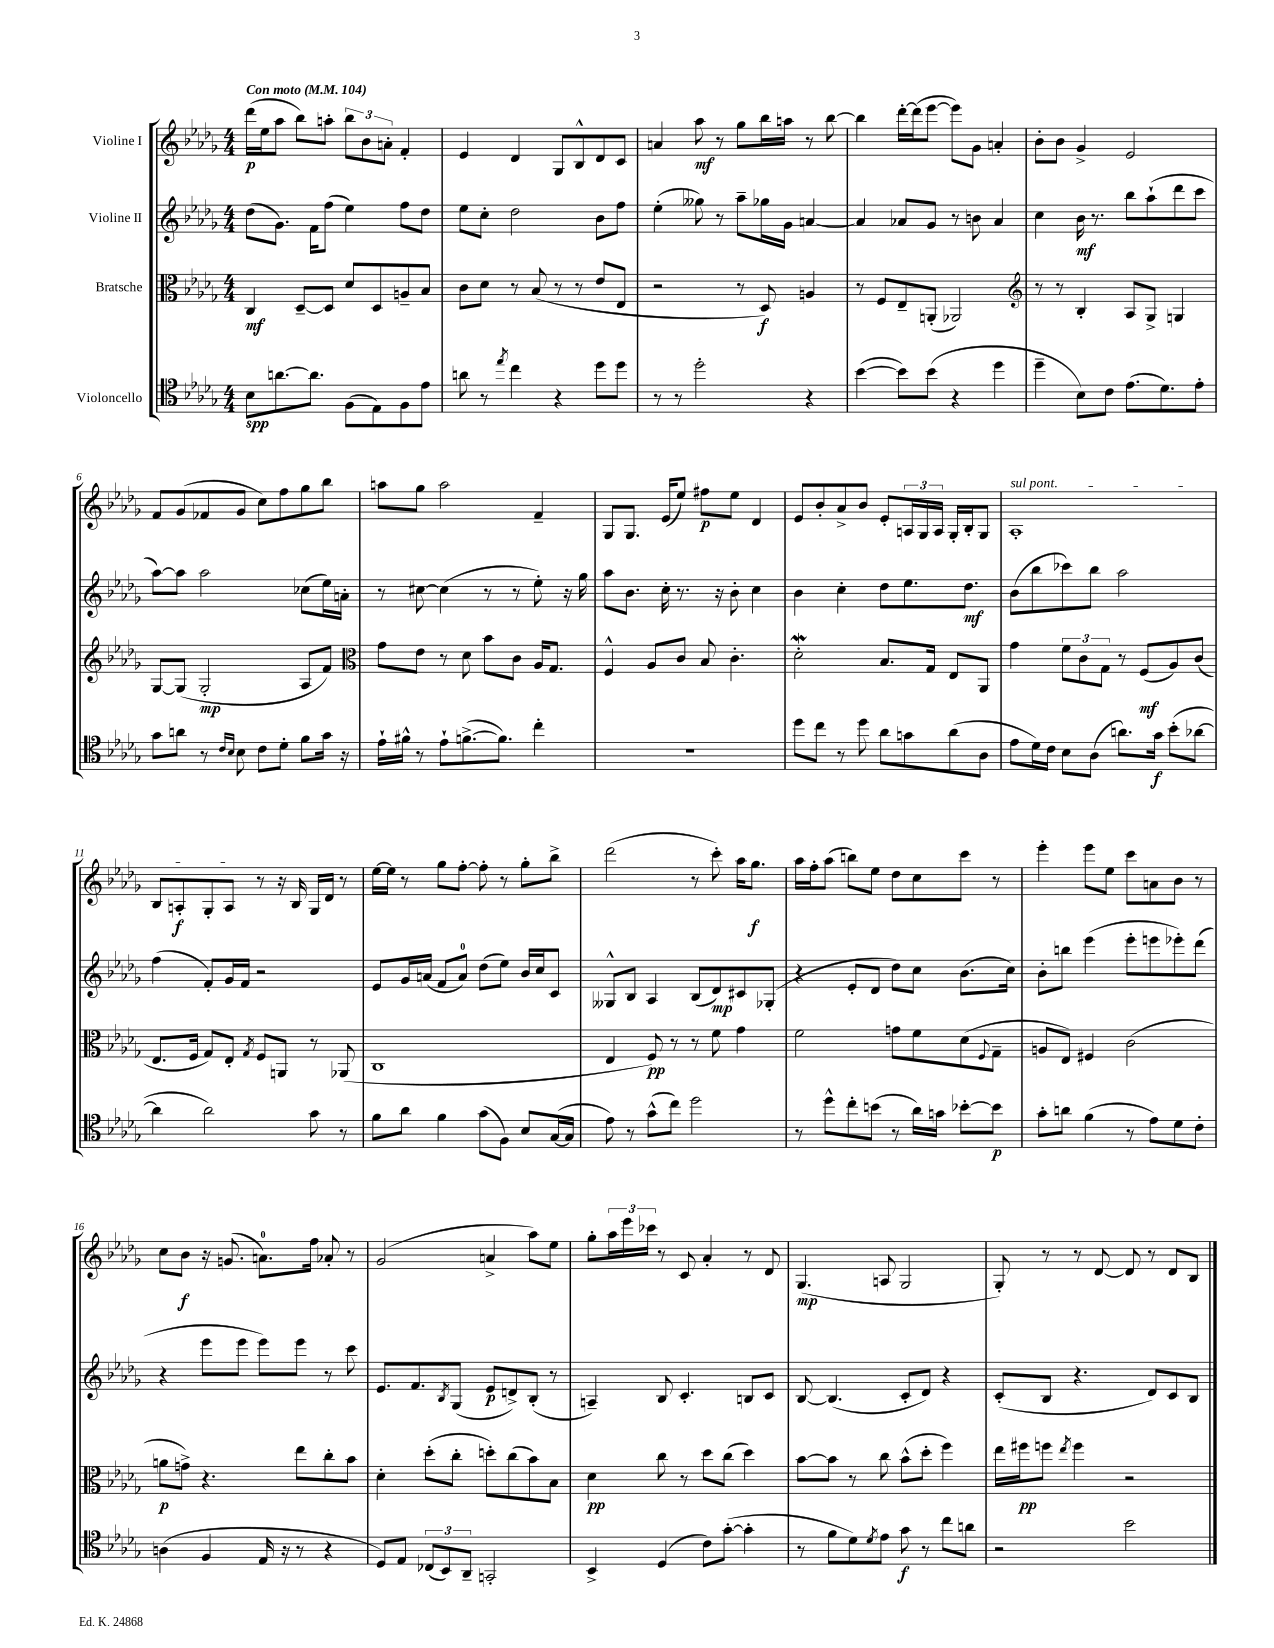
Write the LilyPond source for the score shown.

<<
\new StaffGroup <<
\new Staff = "s0" \with { instrumentName = "Violine I" } {
    \clef treble \key des \major \numericTimeSignature \time 4/4 \tempo "Con moto" 4 = 104
    des'''16\p( ees''16 aes''8 bes''8) a''8-. \tuplet 3/2 { bes''8 bes'8 a'8-. } f'4-. |
    ees'4 des'4 ges8 bes8-^ des'8 c'8 |
    a'4 aes''8\mf r8 ges''8 bes''16 a''16 r8 bes''8~ |
    bes''4 des'''16~-. des'''16( ees'''8~ ees'''8) ges'8 a'4-. |
    bes'8-. bes'8 ges'4-> ees'2 |
    f'8 ges'8( fes'8 ges'8 c''8) f''8 ges''8 bes''8 |
    a''8 ges''8 a''2 f'4-- |
    ges8 ges8. ees'16( ees''8) fis''8\p ees''8 des'4 |
    ees'8 bes'8-. aes'8-> bes'8 ees'8-. \tuplet 3/2 { a16 ges16 a16 } ges16-. bes16-. ges8 |
    \once \override TextSpanner.bound-details.left.text = \markup { \italic "sul pont." } aes1-.\startTextSpan |
    bes8 a8-.\f ges8-. a8\stopTextSpan r8 r16 bes16 ges16 des'16 r8 |
    ees''16~ ees''16 r8 ges''8 f''8~-. f''8-. r8 ges''8-. bes''8-> |
    des'''2( r8 c'''8-.) aes''16 ges''8.\f |
    aes''16 f''16-. aes''8( b''8) ees''8 des''8 c''8 c'''8 r8 |
    ees'''4-. ees'''8 ees''8 c'''8 a'8 bes'8 r8 |
    c''8 bes'8\f r16 g'8.( a'8.-0) f''16 aes'8-. r8 |
    ges'2( a'4-> aes''8) ees''8 |
    ges''8-. \tuplet 3/2 { aes''16 ees'''16 ces'''16 } r8 c'8 aes'4-. r8 des'8 |
    ges4.\mp( a8 ges2 |
    ges8-.) r8 r8 des'8~ des'8 r8 des'8 bes8 \bar "|." |
}
\new Staff = "s1" \with { instrumentName = "Violine II" } {
    \clef treble \key des \major \numericTimeSignature \time 4/4
    des''8( ges'8.) f'16 f''8( ees''4) f''8 des''8 |
    ees''8 c''8-. des''2 bes'8 f''8 |
    ees''4-.( geses''8) r8 aes''8-- ges''16 ges'16 a'4~ |
    a'4 aes'8 ges'8 r8 b'8 aes'4 |
    c''4 bes'16\mf r8. bes''8 aes''8-!( des'''8 c'''8 |
    aes''8~) aes''8 aes''2 ces''8( ees''16) a'16-. |
    r8 cis''8~ cis''4( r8 r8 ees''8-.) r16 ges''16 |
    aes''8 bes'8. c''16-. r8. r16 bes'8-. c''4 |
    bes'4 c''4-. des''8 ees''8. des''8.\mf |
    bes'8( bes''8 ces'''8) bes''8 aes''2 |
    f''4( f'8-.) ges'16 f'16 r2 |
    ees'8 ges'16 a'16( f'8 a'8-0) des''8( ees''8) bes'16 c''16 c'8 |
    geses8-^ bes8 aes4 bes8( des'8\mp) cis'8 ges8-.( |
    r4 ees'8-. des'8 des''8) c''8 bes'8.( c''16) |
    bes'8-. b''8 ees'''4( ees'''8-. e'''8 ees'''8-.) des'''8( |
    r4 ees'''8 ees'''8 ees'''8) ees'''8 r8 c'''8 |
    ees'8. f'8. \acciaccatura { bes8 } ges8( ees'8\p d'8->) bes8-.( r8 |
    a4--) bes8 c'4.-. b8 c'8 |
    bes8~ bes4.( c'8-. des'8) r4 |
    c'8-.( bes8 r4. des'8) c'8 bes8 \bar "|." |
}
\new Staff = "s2" \with { instrumentName = "Bratsche" } {
    \clef alto \key des \major \numericTimeSignature \time 4/4
    c4\mf des8~-- des8 des'8 des8 a8-- bes8 |
    c'8 des'8 r8 bes8( r8 r8 ees'8 ees8 |
    r2 r8 des8\f) a4 |
    r8 f8 ees8-- a,8-.( aes,2) |
    \clef treble r8 r8 bes4-. aes8 ges8-> g4 |
    ges8~ ges8( ges2-.\mp aes8 f'8) |
    \clef alto ges'8 ees'8 r8 des'8 bes'8 c'8 aes16 ges8. |
    f4-^ aes8 c'8 bes8 c'4.-. |
    des'2-.\mordent bes8. ges16 ees8 aes,8 |
    ges'4 \tuplet 3/2 { f'8 c'8 ges8 } r8 f8\mf( aes8) c'8( |
    ees8. f16 ges8) ees8-. \acciaccatura { ges8 } f8 a,8 r8 aes,8( |
    c1 |
    ees4 f8\pp) r8 r8 f'8 ges'4 |
    f'2 g'8 f'8 des'8( \appoggiatura { f8 } ges8-- |
    a8 ees8) fis4 c'2( |
    a'8\p g'8->) r4. ees''8 c''8-. bes'8 |
    des'4-. des''8-.( c''8-. d''8-.) c''8( bes'8) bes8 |
    des'4\pp c''8 r8 des''8 c''8( des''4) |
    bes'8~ bes'8 r8 c''8 bes'8-^( des''8-. f''4) |
    ees''16 fis''16\pp f''8 \acciaccatura { ees''8 } f''4 r2 \bar "|." |
}
\new Staff = "s3" \with { instrumentName = "Violoncello" } {
    \clef tenor \key des \major \numericTimeSignature \time 4/4
    bes8\spp a'8.~ a'8. f8( ees8) f8 ees'8 |
    a'8 r8 \acciaccatura { ees''8 } c''4 r4 des''8 des''8 |
    r8 r8 des''2-. r4 |
    bes'4~( bes'8) bes'8( r4 des''4 |
    des''4-- bes8) c'8 ees'8.( des'8.) ees'8-. |
    ges'8 a'8 r8 \grace { c'16 bes16 } bes8 c'8 des'8-. f'8 ges'16 r16 |
    ees'16-! fis'16-^ r8 ees'8-! f'8.~->( f'8.) c''4-. |
    R1 |
    des''8 c''8 r8 des''8 aes'8 g'8 aes'8( aes8 |
    ees'8 des'16) c'16 bes8 aes8( a'8.) ges'16\f bes'8-.( aes'8~ |
    aes'4 aes'2) ges'8 r8 |
    f'8 aes'8 f'4 ges'8( f8) bes8 ges16~( ges16 |
    ees'8) r8 ges'8-^( c''8) des''2 |
    r8 des''8-^ c''8-. b'8( r8 aes'16) g'16 bes'8~-. bes'8\p |
    ges'8-. a'8 f'4( r8 ees'8) des'8 c'8-. |
    a4( f4 ees16 r16 r8 r4 |
    des8) ees8 \tuplet 3/2 { ces8( bes,8) aes,8-- } g,2-. |
    bes,4-> des4( c'8) ges'8~-.( ges'4-. |
    r8 f'8 des'8) \acciaccatura { des'8 } ees'8 ges'8\f r8 c''8 a'8 |
    r2 bes'2 \bar "|." |
}
>>
>>
